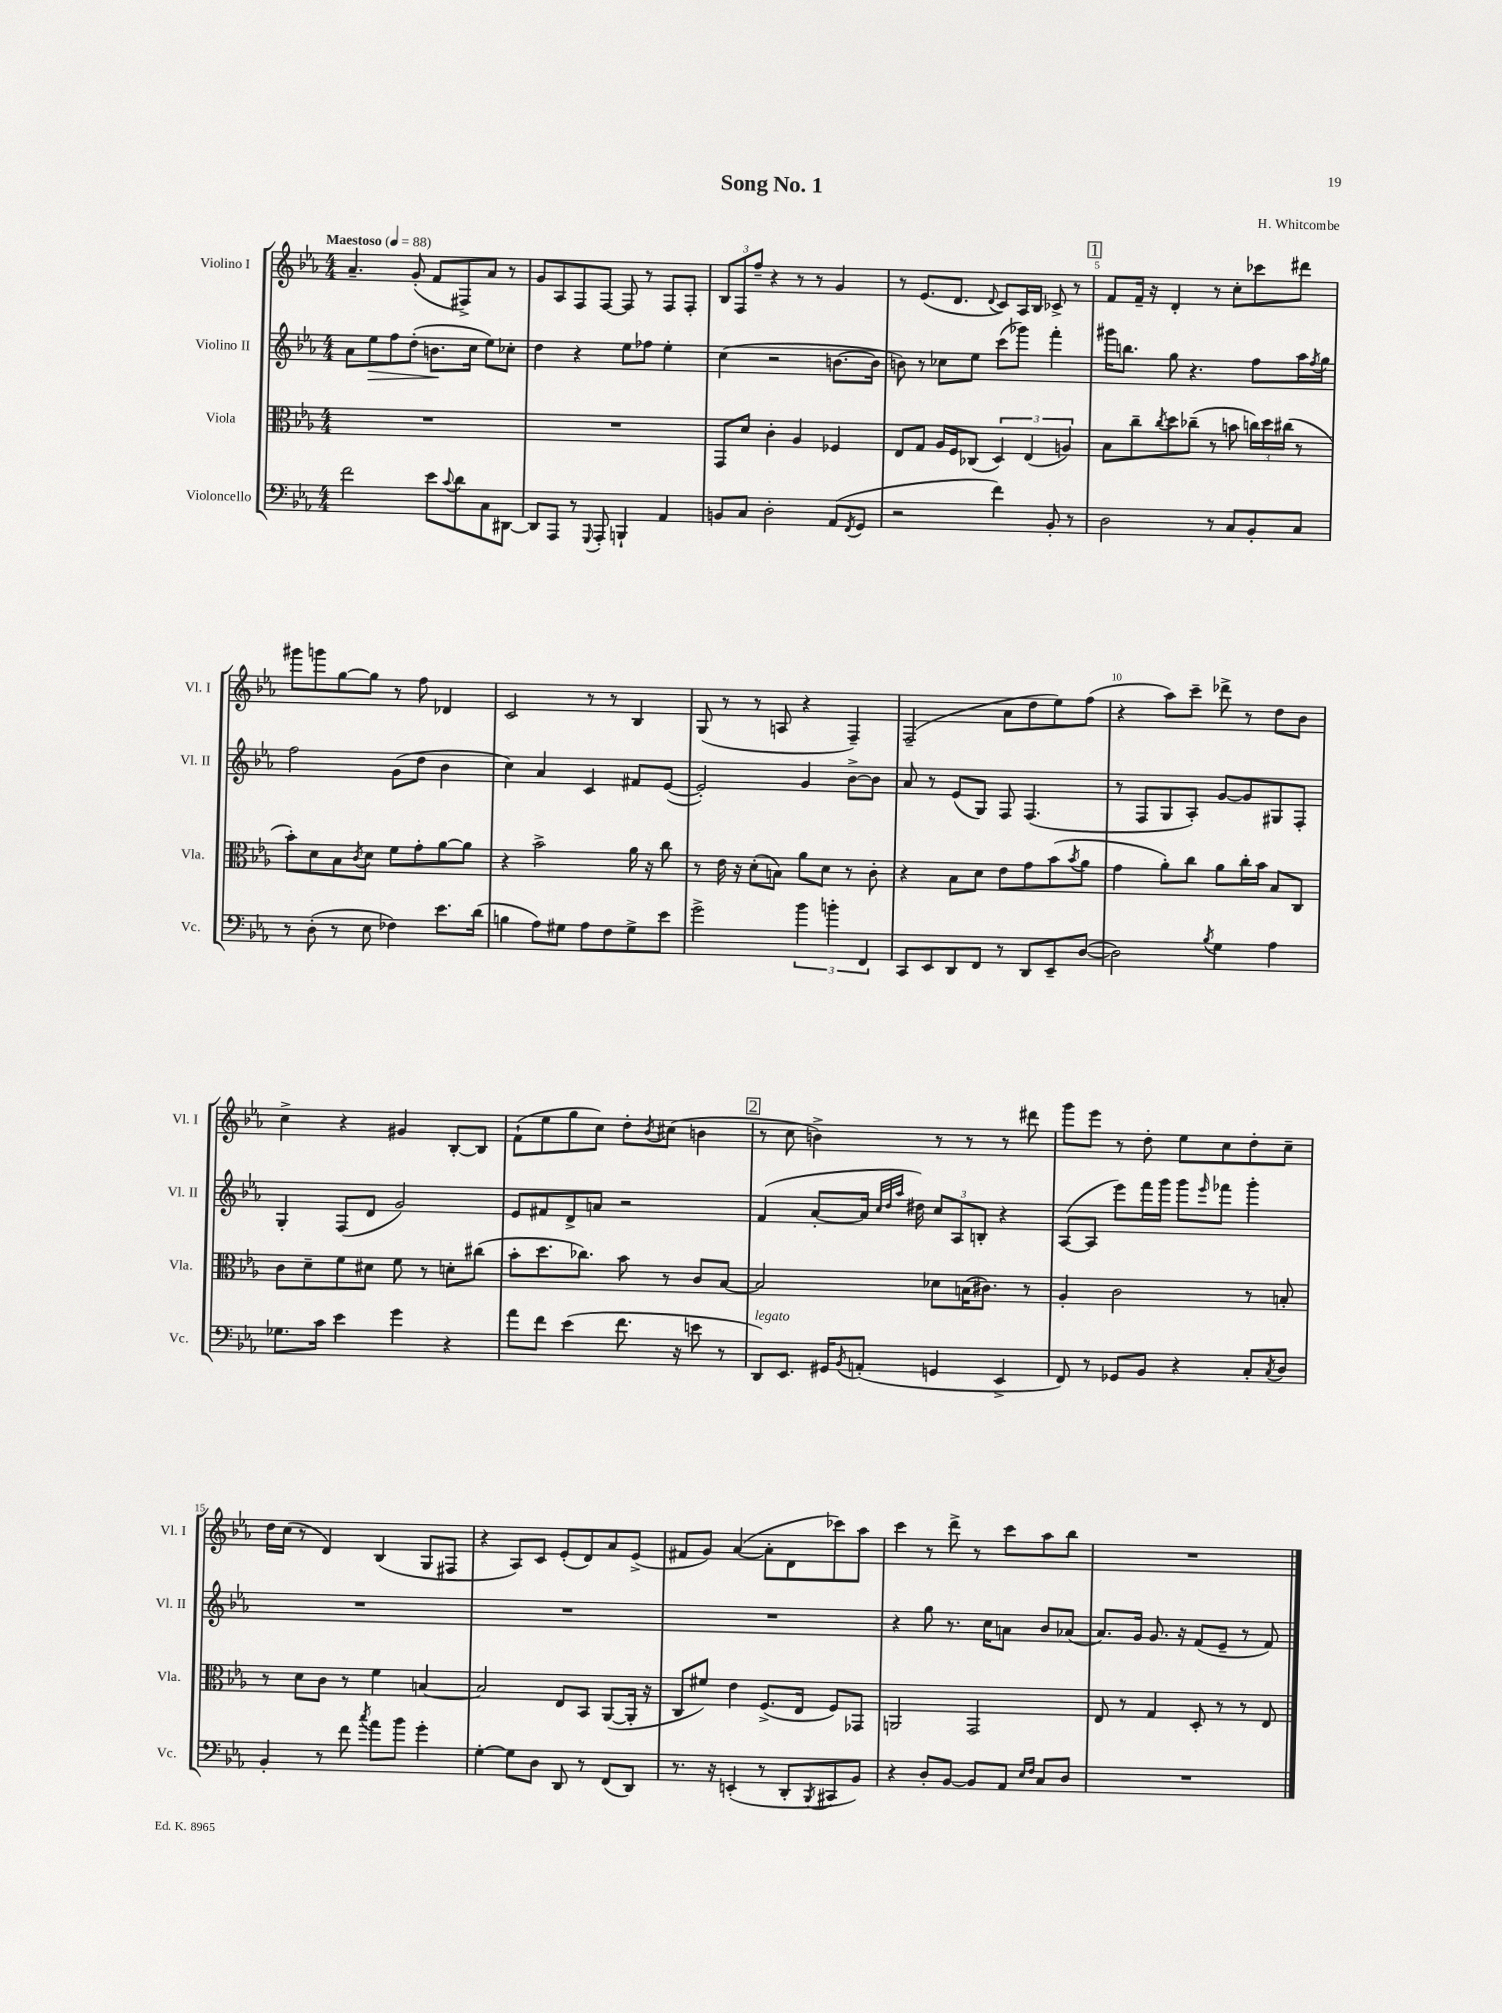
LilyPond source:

\header { title = "Song No. 1" composer = "H. Whitcombe" }
<<
\new StaffGroup <<
\new Staff = "s0" \with { instrumentName = "Violino I" shortInstrumentName = "Vl. I" } {
    \clef treble \key ees \major \numericTimeSignature \time 4/4 \tempo "Maestoso" 4 = 88
    aes'4.-- g'8-.( f'8 fis8->) aes'8 r8 |
    g'8 aes8 f8 f8~ f8 r8 f8 f8-. |
    \tuplet 3/2 { bes8 f8 f''8-- } r4 r8 r8 g'4 |
    r8 ees'8.( d'8. \appoggiatura { d'8 } c'8) aes16 bes16 ces'8-> r8 |
    \mark \markup { \box "1" } f'8 f'16-- r16 d'4-. r8 c''8-. ces'''8 dis'''8 |
    gis'''8 g'''8 g''8~ g''8 r8 f''8 des'4 |
    c'2 r8 r8 bes4 |
    g8( r8 r8 a8 r4 f4--) |
    f2--( aes'8 d''8 ees''8) f''8( |
    r4 aes''8) c'''8-- des'''8-> r8 d''8 bes'8 |
    c''4-> r4 gis'4 bes8~-. bes8 |
    f'8-!( ees''8 g''8 c''8) d''8-. \acciaccatura { bes'8 } cis''8( b'4 |
    \mark \markup { \box "2" } r8 c''8 b'4->) r8 r8 r8 dis'''8 |
    g'''8 ees'''8 r8 d''8-. ees''8 c''8 d''8-. c''8-- |
    d''16 c''16( r8 d'4) bes4( g8 fis8 |
    r4 aes8) c'8 ees'8-.( d'8) aes'8 ees'8->( |
    fis'8 g'8) aes'4~( aes'8-. d'8 ces'''8) aes''8 |
    c'''4 r8 d'''8-> r8 c'''8 aes''8 bes''8 |
    R1 \bar "|." |
}
\new Staff = "s1" \with { instrumentName = "Violino II" shortInstrumentName = "Vl. II" } {
    \clef treble \key ees \major \numericTimeSignature \time 4/4
    aes'8 ees''8\> f''8 d''8-.( b'8.\! c''16 ees''8) ces''8-. |
    d''4 r4 ees''8 fes''8 ees''4-. |
    c''4( r2 b'8.~ b'16 |
    b'8) r8 ces''8 ees''8 c'''8( ges'''8) f'''4-. |
    \mark \markup { \box "1" } gis'''16 b''8. g''8 r4. f''8 aes''16 \acciaccatura { f''8 } g''16 |
    f''2 g'8( d''8 bes'4 |
    c''4) aes'4 c'4 fis'8 ees'8~( |
    ees'2-.) g'4 bes'8~-> bes'8 |
    aes'8 r8 ees'8( g8) f8 f4.( |
    r8 f8 g8 aes8-.) g'8~ g'8 gis8 f8-. |
    g4-. f8( d'8 g'2) |
    ees'8 fis'8 d'8-> a'8 r2 |
    \mark \markup { \box "2" } f'4( aes'8~-. aes'16 \grace { c''32 d''32 aes''32 } dis''16) \tuplet 3/2 { c''8 aes8 b8-. } r4 |
    aes8~( aes8 ees'''8) f'''16 g'''16 g'''8 \grace { ees'''16 } fes'''8 g'''4-. |
    R1 |
    R1 |
    R1 |
    r4 g''8 r8. c''16 a'8 bes'8 aes'8( |
    aes'8.) g'16 g'8. r16 f'8( ees'8-- r8 f'8) \bar "|." |
}
\new Staff = "s2" \with { instrumentName = "Viola" shortInstrumentName = "Vla." } {
    \clef alto \key ees \major \numericTimeSignature \time 4/4
    R1 |
    R1 |
    g,8 d'8 c'4-. aes4 fes4 |
    ees8 g8 aes16 f16 ces8( \tuplet 3/2 { d4) ees4( a4) } |
    \mark \markup { \box "1" } bes8 c''8-- \acciaccatura { c''8 } d''8 ces''8--( r8 b'8 \tuplet 3/2 { c''16) d''16 cis''16( } r8 |
    bes'8-.) d'8 bes8 \acciaccatura { c'8 } d'8 f'8 g'8-. aes'8~ aes'8 |
    r4 bes'2-> aes'16 r16 c''8 |
    r8 ees'16 r16 d'8-.( b8) aes'8 d'8 r8 c'8-. |
    r4 bes8 d'8 ees'8 g'8 bes'8( \acciaccatura { bes'8 } aes'8 |
    g'4 aes'8-.) c''8 aes'8 c''16-. bes'16 bes8 c8 |
    c'8 d'8-- f'8 dis'8 f'8 r8 d'8-. cis''8( |
    bes'8-. d''8. ces''8.) bes'8 r8 c'8 bes8~ |
    \mark \markup { \box "2" } bes2 des'8 b16( cis'8.) r8 |
    aes4-. c'2 r8 b8-. |
    r8 d'8 c'8 r8 f'4 b4~ |
    b2 ees8 bes,8 aes,8~( aes,16-. r16 |
    c8 fis'8) ees'4 f8.->( ees16 f8) ges,8 |
    a,2 g,2 |
    ees8 r8 g4 d8-. r8 r8 ees8 \bar "|." |
}
\new Staff = "s3" \with { instrumentName = "Violoncello" shortInstrumentName = "Vc." } {
    \clef bass \key ees \major \numericTimeSignature \time 4/4
    f'2 ees'8 \appoggiatura { c'8 } d'8 c8 dis,8~ |
    dis,8 aes,,8 r8 \appoggiatura { g,,8 } aes,,8-. b,,4-! aes,4 |
    b,8 c8 d2-. aes,8( \acciaccatura { f,8 } g,8 |
    r2 f'4) bes,8-. r8 |
    \mark \markup { \box "1" } d2 r8 c8 bes,8-. c8 |
    r8 d8-.( r8 ees8 fes4) ees'8. d'16( |
    b4 aes8) gis8 aes8 f8 gis8-> ees'8 |
    g'2-> \tuplet 3/2 { bes'4 b'4-. f,4 } |
    c,8 ees,8 d,8 f,8 r8 d,8 ees,8-- d8~( |
    d2) \acciaccatura { bes8 } g4 aes4 |
    ges8. c'16 ees'4 g'4 r4 |
    aes'8 f'8 ees'4( f'8. r16 e'8 r8 |
    \mark \markup { \box "2" } d,8^\markup { \italic "legato" }) ees,8. gis,16 \acciaccatura { bes,8 } a,8-.( g,4 ees,4-> |
    f,8) r8 ges,8 bes,8 r4 c8-. \acciaccatura { c8 } d8 |
    bes,4-. r8 f'8 \acciaccatura { c''8 } aes'8 bes'8 g'4-. |
    g4~-. g8 d8 d,8 r8 f,8( d,8) |
    r8. r16 e,4-.( r8 d,8-. \acciaccatura { bes,,8 } cis,8 bes,8) |
    r4 d8-. bes,8~ bes,8 aes,8 \grace { ees16 f16 } c8 d8 |
    R1 \bar "|." |
}
>>
>>
\layout { \context { \Score \override BarNumber.break-visibility = ##(#f #t #t) barNumberVisibility = #(every-nth-bar-number-visible 5) } }
